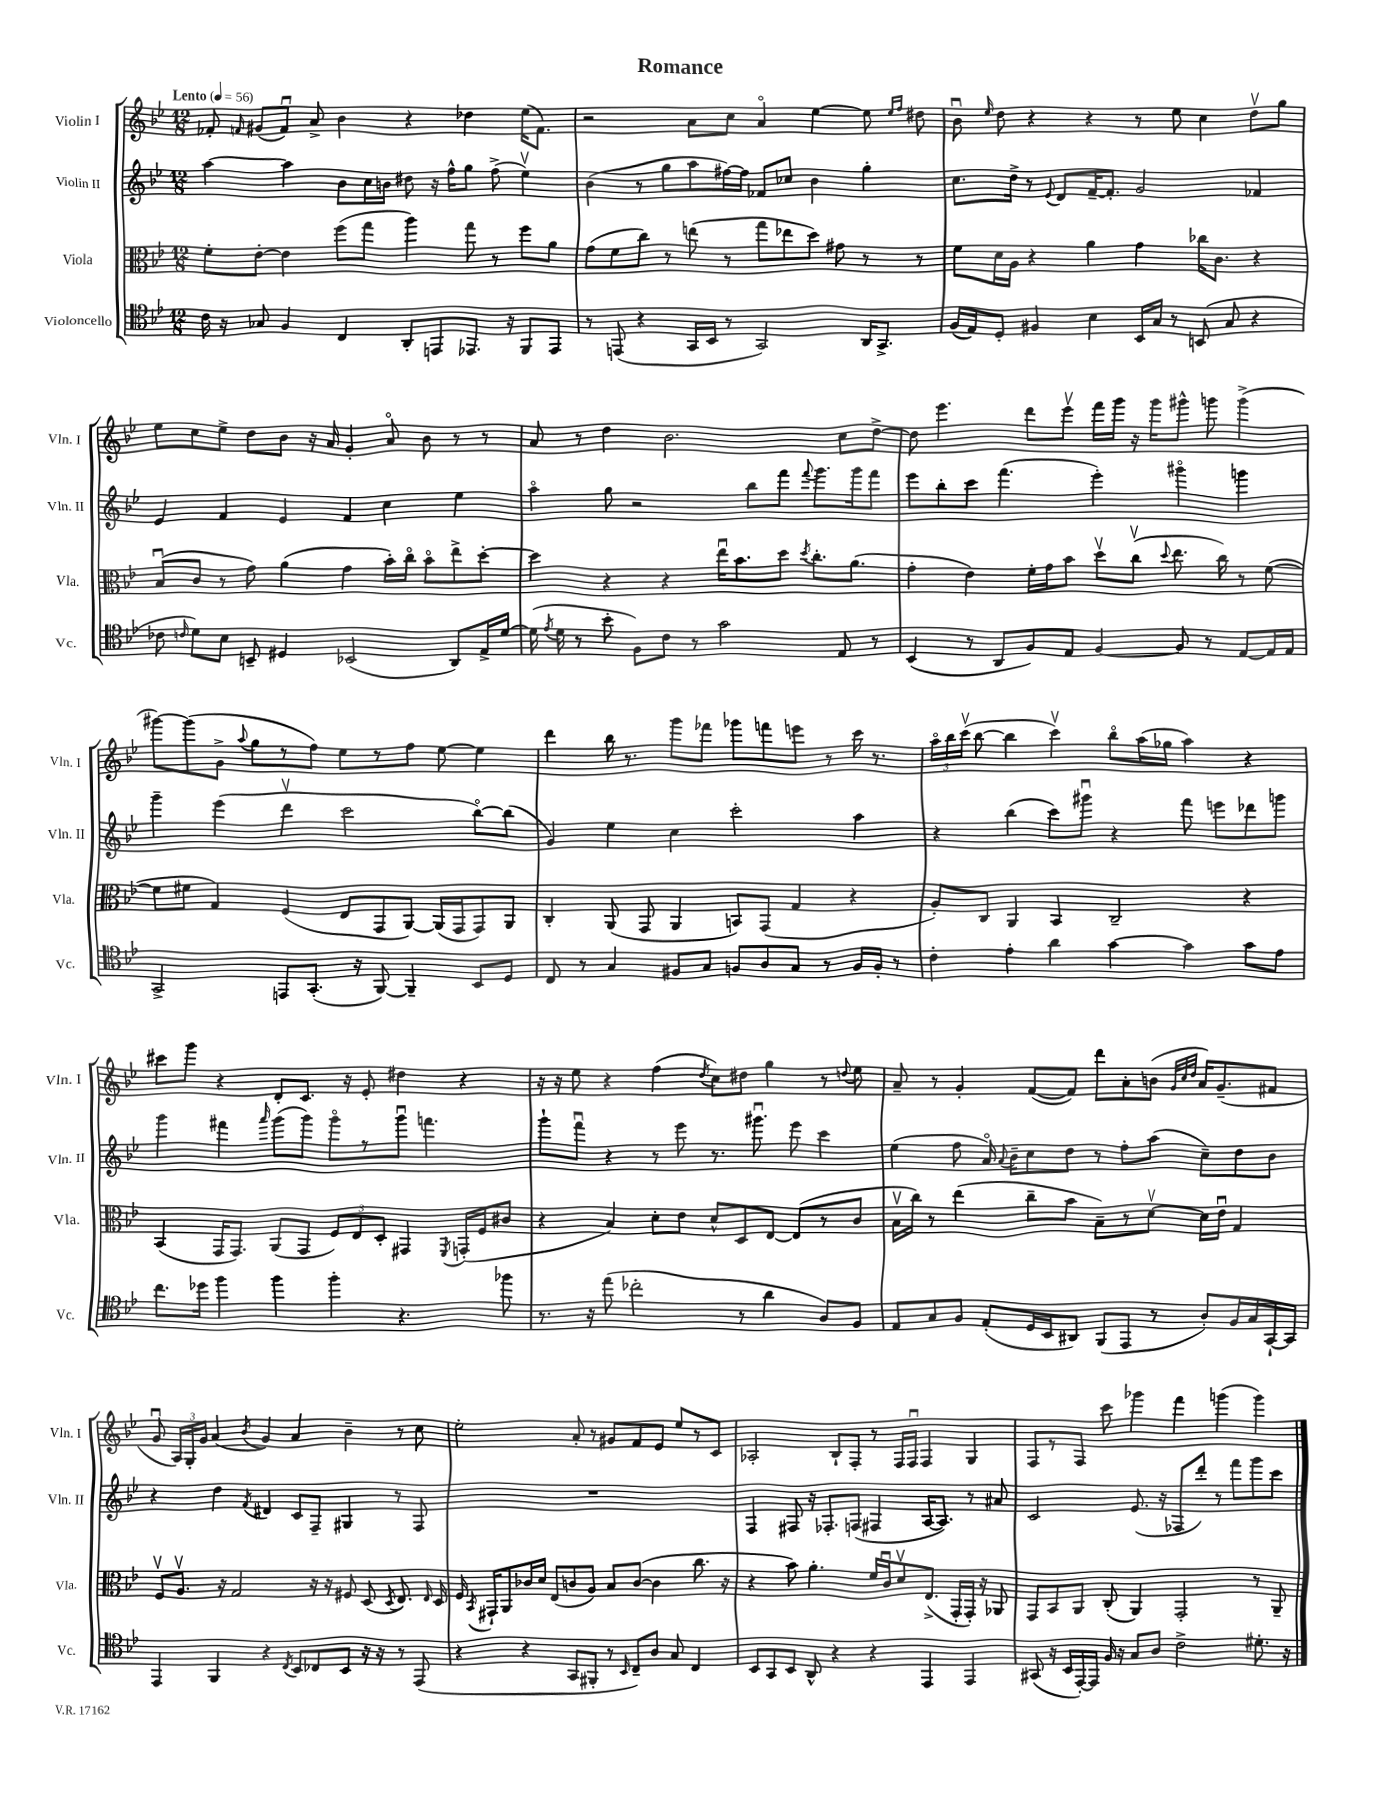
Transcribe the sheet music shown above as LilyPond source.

\header { title = "Romance" }
<<
\new StaffGroup <<
\new Staff = "s0" \with { instrumentName = "Violin I" shortInstrumentName = "Vln. I" } {
    \clef treble \key bes \major \numericTimeSignature \time 12/8 \tempo "Lento" 4 = 56
    \autoBeamOff fes'8-. \grace { f'16 } gis'8[( f'8]\downbow) a'8-> bes'4 r4 des''4 ees''16[( f'8.]) |
    r2 a'8[ c''8] a'4\flageolet ees''4~ ees''8 \grace { ees''16[ f''16] } dis''8 |
    bes'8\downbow \grace { ees''16 } d''8 r4 r4 r8 ees''8 c''4 d''8[\upbow g''8] |
    ees''8[ c''8 ees''8]-> d''8[ bes'8] r16 a'16 g'4-. a'8\flageolet bes'8 r8 r8 |
    a'8 r8 d''4 bes'2. c''8[ d''8]~-> |
    d''8 ees'''4. d'''8[ ees'''8]\upbow f'''16[ g'''16] r16 g'''16[ gis'''8]-^ g'''8 g'''4->( |
    gis'''8[~) gis'''8( g'8]-> \appoggiatura { a''8 } g''8[ r8 f''8]) ees''8[ r8 f''8] ees''8~ ees''4 |
    d'''4 bes''16 r8. g'''8[ fes'''8] ges'''8[ f'''8 e'''8] r8 c'''16 r8. |
    \tuplet 3/2 { a''16[\flageolet bes''16 c'''16]\upbow( } bes''8~ bes''4 c'''4\upbow) bes''8[\flageolet a''16( ges''16] a''4) r4 |
    cis'''8[ g'''8] r4 d'8[-. c'8.] r16 ees'8-. dis''4 r4 |
    r16 r16 ees''8 r4 f''4( \acciaccatura { d''8 } c''8[) dis''8] g''4 r8 \appoggiatura { d''8 } ees''8 |
    a'8-- r8 g'4-. f'8[~( f'8]) d'''8[ a'8-. b'8]( \grace { g'32[ c''32 d''32] } a'16[) g'8.--( fis'8] |
    g'8\downbow \tuplet 3/2 { a16[) g16-. g'16] } a'4( \acciaccatura { bes'8 } g'4) a'4 bes'4-- r8 c''8 |
    ees''2-. a'8-. r8 gis'8[ f'8 ees'8] ees''8[ r8 c'8] |
    aes2-. bes8[-! f8]-. r8 f16[ f16]\downbow f4 g4 |
    f8[ r8 f8] c'''8 ges'''4 f'''4 g'''4( g'''4) \bar "|." |
}
\new Staff = "s1" \with { instrumentName = "Violin II" shortInstrumentName = "Vln. II" } {
    \clef treble \key bes \major \numericTimeSignature \time 12/8
    \autoBeamOff a''4~ a''4 bes'8[ c''16 b'16] dis''8 r16 f''16[-^ g''8] f''8->( ees''4\upbow) |
    bes'4( r8 g''8[ a''8 fis''16~) fis''16] fes'8[ ces''8] bes'4 g''4-. |
    c''8.[ d''16]-> r8 \appoggiatura { ees'8 } d'8[ f'16~-- f'8.]-. g'2 fes'4 |
    ees'4 f'4 ees'4 f'4 c''4 ees''4 |
    a''4\flageolet g''8 r2 bes''8[ f'''8] \appoggiatura { f'''8 } g'''8.[ g'''16 f'''8] |
    ees'''8[ bes''8-. c'''8] f'''4.( ees'''4-.) gis'''4\flageolet g'''4 |
    g'''4-- ees'''4( d'''4\upbow c'''2 bes''8[~\flageolet) bes''8]( |
    g'4) ees''4 c''4 c'''2-. a''4 |
    r4 bes''4( c'''8[) gis'''8]\downbow r4 f'''8 e'''8[ des'''8 g'''8] |
    g'''4 fis'''4 \grace { a'''16 } g'''8[( g'''8]) g'''8[\flageolet r8 g'''8]\downbow f'''4. |
    g'''8[-! f'''8]\downbow r4 r8 ees'''8 r8. gis'''8.\downbow ees'''8 c'''4 |
    ees''4( f''8 a'16\flageolet) \appoggiatura { a'8 } bes'16[-- c''8 d''8] r8 f''8[-. a''8]( c''8[--) d''8 bes'8] |
    r4 d''4 \acciaccatura { f'8 } dis'4 c'8[ f8]-- gis4 r8 f8 |
    R1. |
    f4 fis8 r16 fes8.[-. f8]( fis4 a16[~ a8.]) r8 ais'8 |
    c'2 ees'8.( r16 fes8[ d'''8]-.) r8 f'''8[ g'''8 c'''8] \bar "|." |
}
\new Staff = "s2" \with { instrumentName = "Viola" shortInstrumentName = "Vla." } {
    \clef alto \key bes \major \numericTimeSignature \time 12/8
    \autoBeamOff f'8[-. ees'8]~-. ees'4 f''8[( g''8] a''4) g''8 r8 f''8[ a'8] |
    g'8[( f'8 c''8]) r8 e''8( r8 g''8[ ees''8 d''8]) gis'8 r8 r8 |
    f'8[ d'16 a16] r4 a'4 g'4 ces''16[ c'8.] r4 |
    bes8[\downbow( c'8] r8 g'8) a'4( g'4 bes'16[-.) c''16]\flageolet bes'8[\flageolet ees''8-> d''8]~-. |
    d''4 r4 r4 ees''16[\downbow bes'8. d''8] \acciaccatura { d''8 } c''8.[-. a'8.]( |
    g'4-. ees'4) f'16[-. g'16 bes'8] d''8[\upbow c''8]\upbow( \appoggiatura { d''8 } ees''8. c''16) r8 f'8~( |
    f'8[ fis'8] g4) f4( ees8[ g,8 a,8]~) a,16[( g,16 g,8) a,8] |
    c4-. a,8( g,8 a,4 b,8[) g,8]( g4 r4 |
    a8[-.) c8] a,4 bes,4 c2-- r4 |
    bes,4( g,16[ g,8.]) a,8[( g,8] \tuplet 3/2 { f8[) ees8 d8]-. } gis,4 \acciaccatura { f,8 } g,16[-.( f16 cis'8] |
    r4 bes4) d'8[-. ees'8] d'8[-^ d8 ees8]~ ees8[( r8 c'8] |
    bes16[\upbow c''16]) r8 ees''4( c''8[-- bes'8] bes8[--) r8 d'8]~\upbow d'16[ ees'16]\downbow g4 |
    f8[\upbow a8.]\upbow r16 g2 r16 r16 fis8 d8( \acciaccatura { d8 } ees8.) \grace { ees16 } d16 |
    f16 \acciaccatura { bes,8 } gis,16[-! a,8 ces'16 d'16] ees8[( c'8 a8]) bes8[ c'8]~( c'4 c''8. r16 |
    r4 bes'8) a'4.-. f'16[ c'16\downbow d'8\upbow ees8.]->( g,16[-. g,16]-.) r16 aes,8 |
    g,8[ bes,8 a,8] c8-.( a,4) g,2-. r8 a,8-- \bar "|." |
}
\new Staff = "s3" \with { instrumentName = "Violoncello" shortInstrumentName = "Vc." } {
    \clef tenor \key bes \major \numericTimeSignature \time 12/8
    \autoBeamOff c'16 r16 ges8 f4 c4 a,8[-. e,8 ees,8.] r16 f,8[ ees,8] |
    r8 e,8( r4 g,16[ bes,16] r8 g,2) a,16[ g,8.]-> |
    f16[( ees16) d8]-. fis4 bes4 bes,16[ g16] r8 b,8( g8 r4 |
    ces'8 \grace { c'16 } d'8[) bes8] b,8-- dis4 bes,2( a,8[) ees16-> d'16]~ |
    d'16( \acciaccatura { ees'8 } d'16 r8 bes'8-. f8[) c'8] r8 g'2 ees8 r8 |
    bes,4( r8 a,8[ f8) ees8] f4~ f8 r8 ees8[~ ees16 ees16] |
    g,2-> e,8[ g,8.]-.( r16 f,8~) f,4-- bes,8[ d8] |
    c8 r8 g4 fis8[ g8] f8[ a8 g8] r8 f16[ f16]-. r8 |
    c'4-. ees'4-. a'4 g'4~ g'4 g'8[ ees'8] |
    c''8.[ des''16] f''4 f''4 f''4-. r4. fes''8 |
    r8. r16 ees''8( ces''2-. r8 a'4 a8[) f8] |
    ees8[ g8 f8] ees8[-.( d16 bes,16 ais,8]) f,8[( ees,8] r8 a8[-.) f16 g16 g,16~-! g,16] |
    ees,4 f,4 r4 \acciaccatura { c8 } bes,8[ ces8 bes,8] r16 r16 r8 ees,8( |
    r4 r4 g,8[ fis,8]-. r8 \grace { bes,16 } c8[--) a8] g8 c4 |
    bes,8[ g,8 bes,8] a,8-^ r4 r4 ees,4 ees,4 |
    gis,8( r16 bes,16[ ees,16~-.) ees,16] f16 r16 g8[ a8] c'2-> dis'8.-. r16 \bar "|." |
}
>>
>>
\layout { \context { \Score \remove "Bar_number_engraver" } }
